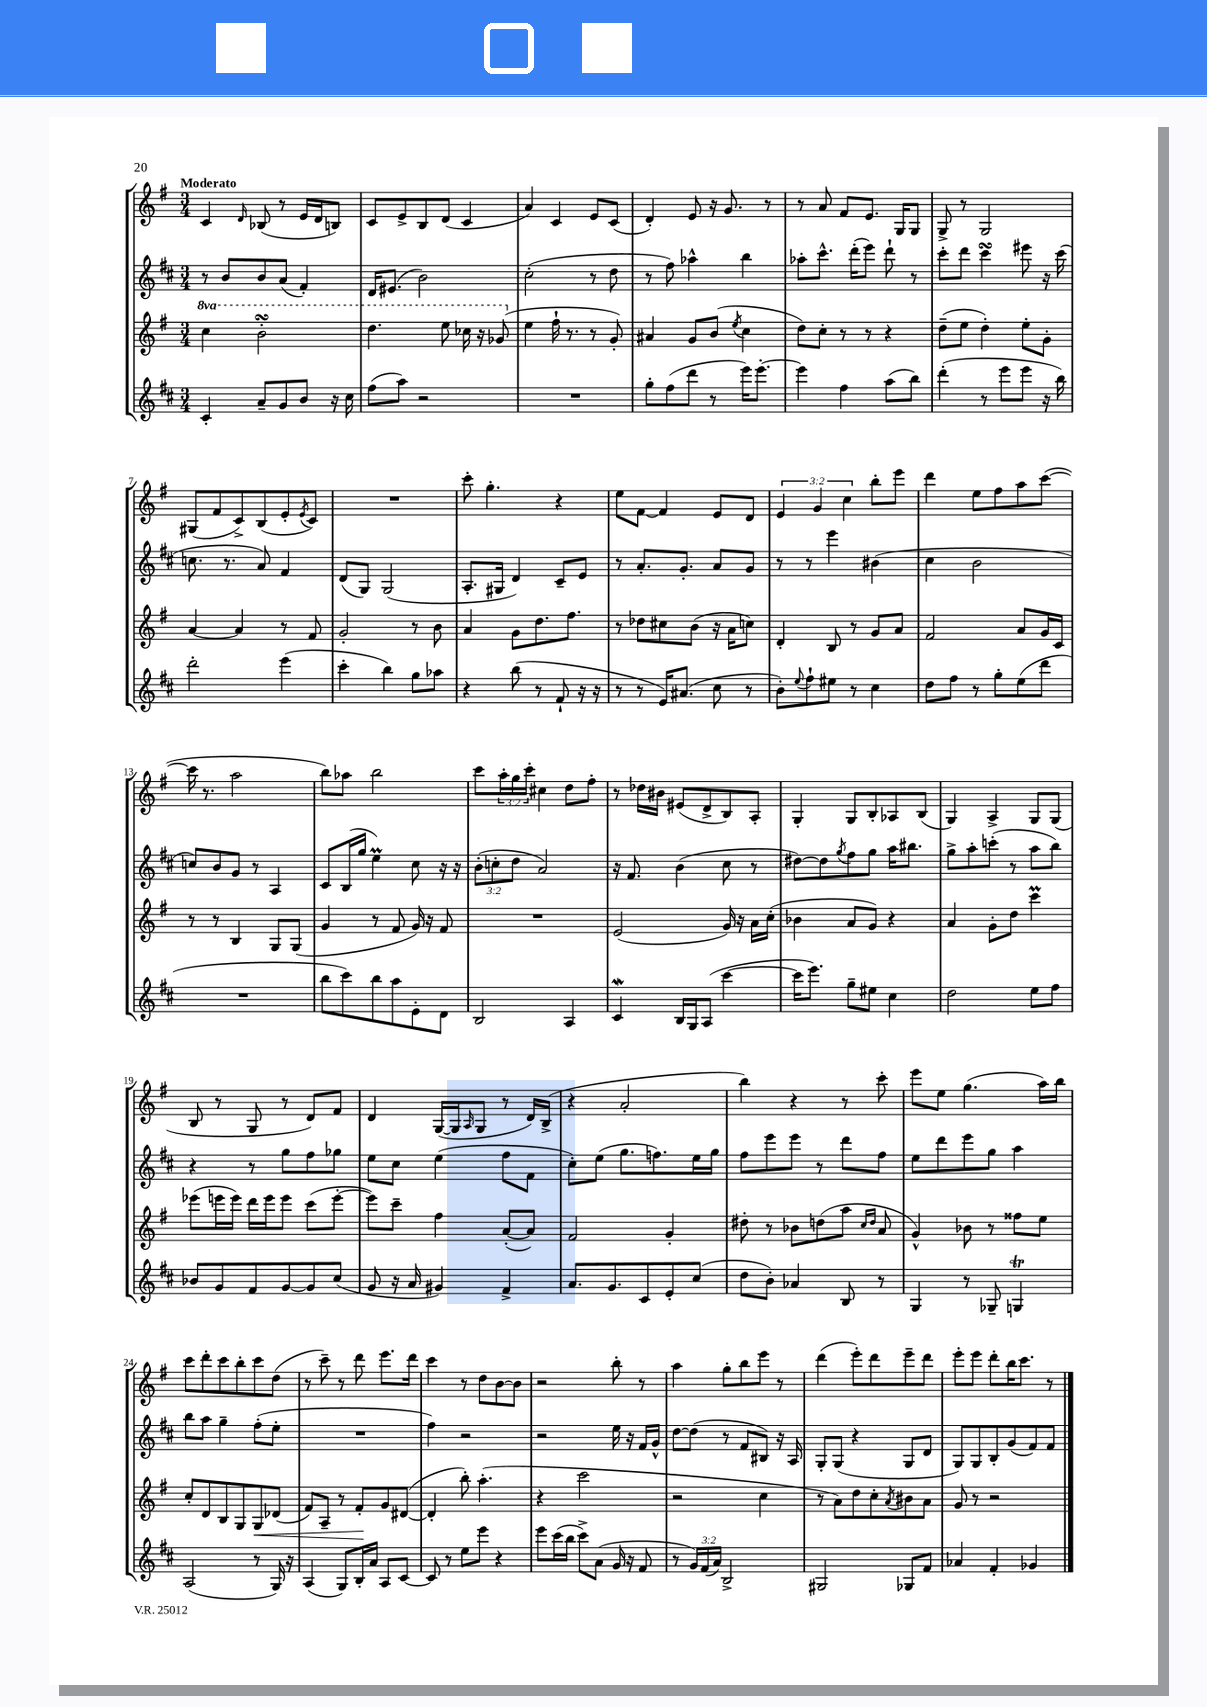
<<
\new StaffGroup <<
\new Staff = "s0" {
    \clef treble \key g \major \numericTimeSignature \time 3/4 \override Staff.TupletNumber.text = #tuplet-number::calc-fraction-text \tempo "Moderato"
    c'4 \grace { d'16 } bes8( r8 e'16 d'16 b8) |
    c'8 e'8-> b8 d'8( c'4 |
    a'4) c'4 e'8 c'8( |
    d'4-.) e'8 r16 g'8. r8 |
    r8 a'8 fis'8 e'8. g16 g8 |
    g8-> r8 g2 |
    gis8( fis'8 c'8->) b8( e'8-. \acciaccatura { e'8 } c'8) |
    R2. |
    c'''8-. g''4.-. r4 |
    e''8 fis'8~ fis'4 e'8 d'8 |
    \tuplet 3/2 { e'4 g'4 c''4 } b''8-. e'''8 |
    d'''4 e''8 fis''8 a''8 c'''8~( |
    c'''16 r8. a''2 |
    b''8) aes''8 b''2 |
    c'''8 \tuplet 3/2 { a''16-. g''16 c'''16-. } cis''4 d''8 fis''8-. |
    r8 des''16 bis'16 eis'8( d'8-> b8) a8-. |
    g4-. g8 b8-. aes8 b8( |
    g4) a4-> g8 g8( |
    b8 r8 g8 r8 d'8) fis'8 |
    d'4 g16~( g16 \grace { a16 } g8 r8 d'16) b16->( |
    r4 a'2-. |
    b''4) r4 r8 c'''8-. |
    e'''8 e''8 g''4.( a''16) b''16 |
    c'''8 d'''8-. c'''8 b''8-. c'''8 d''8( |
    r8 c'''8--) r8 d'''8 e'''8. d'''16 |
    c'''4 r8 d''8 b'8~ b'8 |
    r2 b''8-. r8 |
    a''4 g''8-. b''8 e'''8 r8 |
    d'''4( e'''8-.) d'''8 e'''8-- d'''8 |
    e'''8-. e'''8 d'''8-. b''16 c'''8. r8 \bar "|." |
}
\new Staff = "s1" {
    \clef treble \key d \major \numericTimeSignature \time 3/4 \override Staff.TupletNumber.text = #tuplet-number::calc-fraction-text
    r8 b'8 b'8 a'8( fis'4-.) |
    d'16 eis'8.( b'2) |
    cis''2-.( r8 d''8 |
    r8 fis''8) aes''4-^ b''4 |
    aes''8-. cis'''8.-^ d'''16-.( e'''8) d'''8-! r8 |
    cis'''8-. d'''8 cis'''4\turn eis'''8 r16 cis'''16( |
    c''8. r8. a'8) fis'4 |
    d'8( g8) g2( |
    a8.-. gis16 d'4) cis'8-- e'8 |
    r8 a'8.-. g'8.-. a'8 g'8 |
    r8 r8 e'''4 bis'4( |
    cis''4 b'2 |
    c''8) b'8 g'8 r8 a4 |
    cis'8 b16( g''16 e''4\prall) cis''8 r16 r16 |
    \tuplet 3/2 { b'8-.( c''8-. d''8 } a'2) |
    r16 fis'8. b'4( cis''8 r8 |
    dis''8~) dis''8 \acciaccatura { g''8 } fis''8 g''8 a''16 bis''8. |
    g''8-> a''8-. c'''8-.( r8 a''8 b''8) |
    r4 r8 g''8 fis''8 ges''8 |
    e''8 cis''8 e''4( fis''8 fis'8 |
    cis''8-.) e''8( g''8. f''8.) e''16 g''16 |
    fis''8 e'''8 e'''8 r8 d'''8 fis''8 |
    e''8 d'''8 e'''8 g''8 a''4 |
    b''8 a''8 g''4-- fis''8-.( e''8-. |
    R2. |
    fis''4) r2 |
    r2 e''16 r16 fis'16 g'16-^ |
    d''8~ d''8( r8 fis'8 bis8) r16 a16 |
    g8-. g8( r4 g8 d'8 |
    g8) g8 b8-. g'8( fis'8) fis'8 \bar "|." |
}
\new Staff = "s2" {
    \clef treble \key g \major \numericTimeSignature \time 3/4 \set Staff.ottavationMarkups = #ottavation-simple-ordinals
    \ottava #1 c'''4 b''2-.\turn |
    d'''4. e'''8 ces'''16 r16 ges''8( \ottava #0 |
    e''4 fis''16-! r8. r8 g'8-.) |
    ais'4 g'8 b'8( \acciaccatura { e''8 } c''4 |
    d''8) c''8-. r8 r8 r4 |
    d''8--( e''8 d''4-.) e''8-. g'8-. |
    a'4~ a'4 r8 fis'8 |
    g'2-. r8 b'8 |
    a'4 g'8 d''8. fis''8. |
    r8 des''8 cis''8 b'8( r16 a'16 c''8) |
    d'4-. b8 r8 g'8 a'8 |
    fis'2 a'8 g'16 c'16 |
    r8 r8 b4 g8 g8( |
    g'4 r8 fis'8 g'16) r16 fis'8 |
    R2. |
    e'2( g'16) r16 a'16 c''16-.( |
    bes'4 a'8 g'8) r4 |
    a'4 g'8-. d''8 c'''4\prall |
    ees'''8( e'''16 e'''16) d'''16 e'''16 e'''8 c'''8( e'''8~-. |
    e'''8) c'''8-- fis''4 a'8~-.( a'8) |
    fis'2 g'4-. |
    dis''8-. r8 bes'8 d''8( a''8 \grace { c''16 d''16 } a'8 |
    g'4-^) bes'8 r8 fisis''8 e''8 |
    c''8-. d'8 b8 g8 g8\< des'8( |
    fis'8) a8-- r8 fis'8-.\! g'8 dis'8~( |
    dis'4-. b''8-.) a''4.-.( |
    r4 c'''2 |
    r2 c''4 |
    r8 a'8) d''8 c''8-. \acciaccatura { a'8 } bis'8 a'8 |
    g'8 r8 r2 \bar "|." |
}
\new Staff = "s3" {
    \clef treble \key d \major \numericTimeSignature \time 3/4 \override Staff.TupletNumber.text = #tuplet-number::calc-fraction-text
    cis'4-. a'8-- g'8 b'8 r16 cis''16 |
    fis''8( a''8) r2 |
    R2. |
    g''8-. fis''8( d'''8 r8 e'''16) e'''8.~-. |
    e'''4 fis''4 a''8( b''8) |
    d'''4-.( r8 e'''8 e'''8 r16 b''16) |
    d'''2-. e'''4( |
    cis'''4-. b''4) g''8 aes''8 |
    r4 b''8( r8 fis'8-! r16 r16 |
    r8 r8 e'16) ais'8.( cis''8 r8 |
    b'8-.) \appoggiatura { e''8 } fis''8-! eis''8 r8 cis''4 |
    d''8 fis''8 r8 g''8-. e''8( d'''8 |
    R2. |
    b''8 cis'''8) b''8 a''8 e'8-. d'8 |
    b2 a4 |
    cis'4\mordent b16 g16 a8( cis'''4~ |
    cis'''16 e'''8.) g''8-- eis''8 cis''4 |
    d''2 e''8 fis''8 |
    bes'8 g'8 fis'8 g'8~ g'8 cis''8( |
    g'8 r16 a'16 gis'4) fis'4-> |
    a'8. g'8. cis'8 e'8-. cis''8( |
    d''8 b'8-.) aes'4 b8 r8 |
    g4 r8 ges8-- g4\trill |
    a2( r8 g16) r16 |
    a4( g8) b16-. a'16 a8 cis'8~ |
    cis'8 r8 e''8 e'''8 r4 |
    e'''8 cis'''16( b''16 cis'''8->) a'8( g'16 r16 fis'8 |
    r8 \tuplet 3/2 { g'16) fis'16( a'16) } b2-> |
    gis2 ges8 fis'8 |
    aes'4 fis'4-. ges'4 \bar "|." |
}
>>
>>
